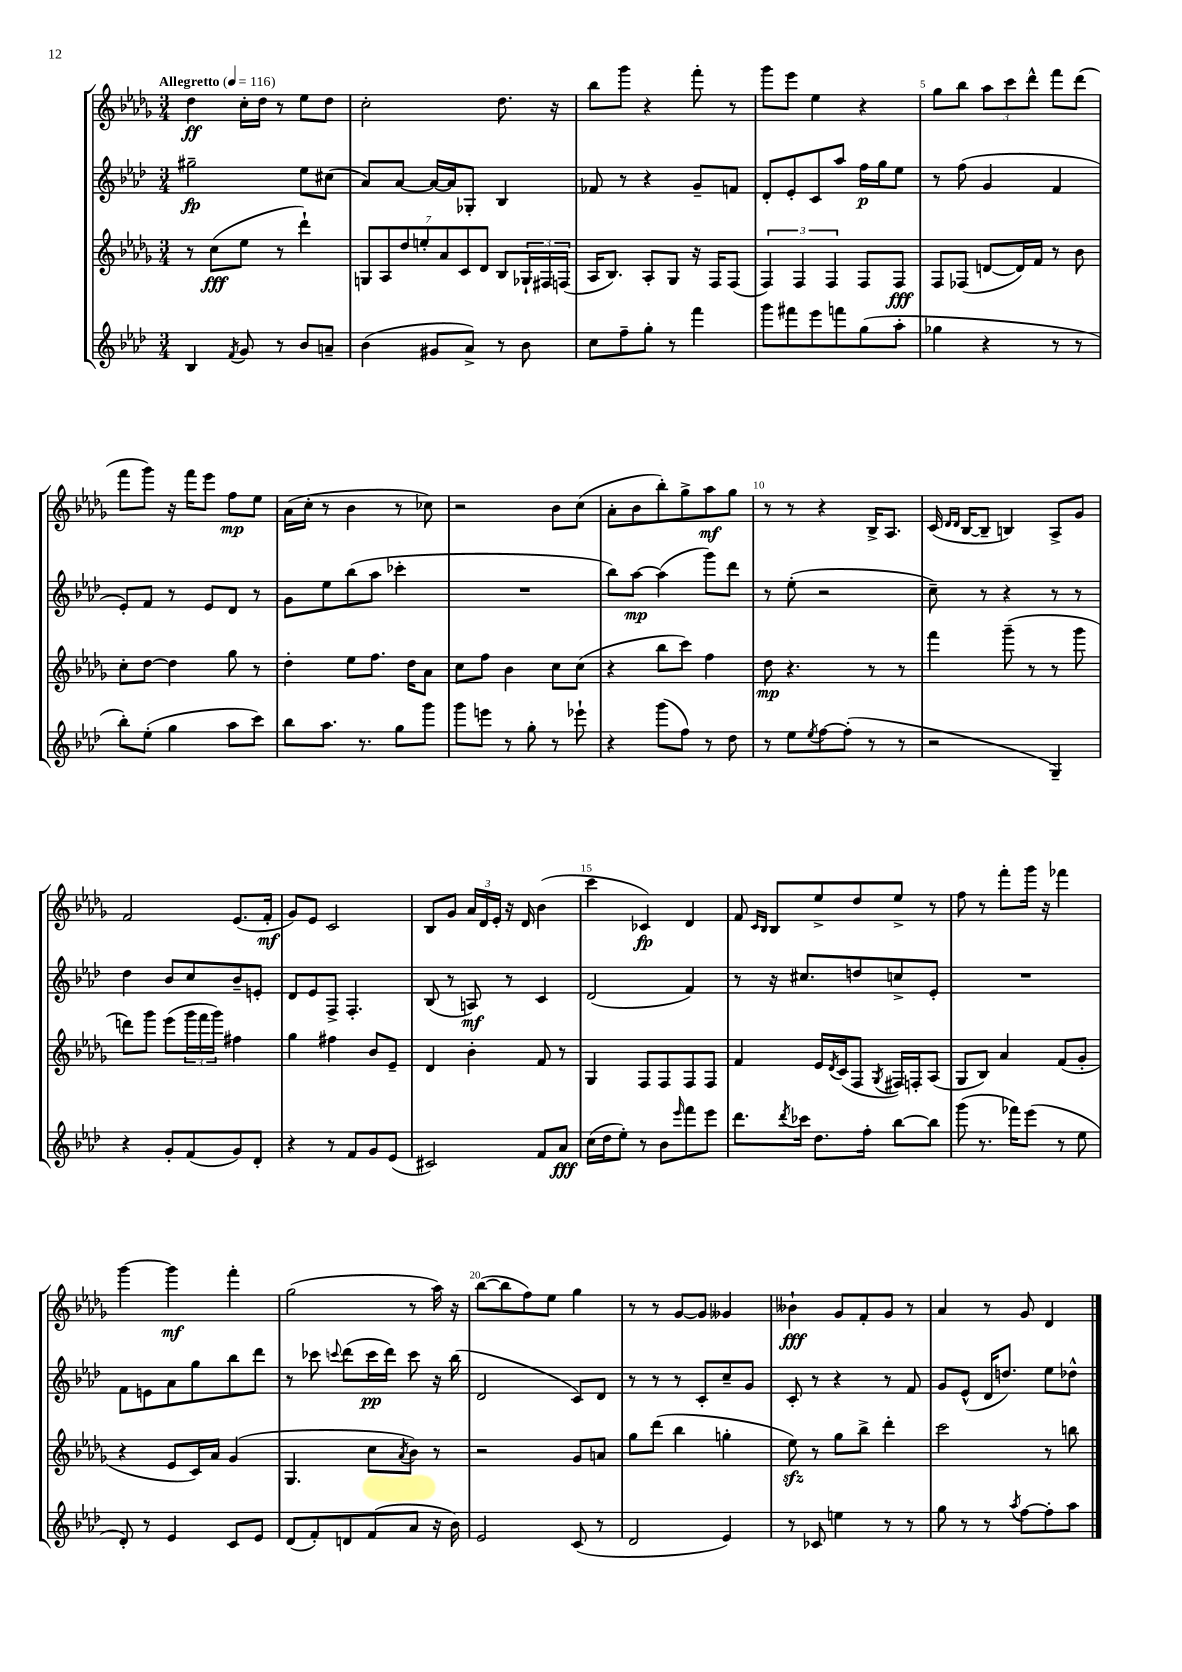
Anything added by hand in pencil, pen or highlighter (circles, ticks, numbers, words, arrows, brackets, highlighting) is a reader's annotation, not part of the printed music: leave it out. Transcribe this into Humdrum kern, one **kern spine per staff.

**kern	**kern	**kern	**kern
*staff4	*staff3	*staff2	*staff1
*clefG2	*clefG2	*clefG2	*clefG2
*k[b-e-a-d-]	*k[b-e-a-d-g-]	*k[b-e-a-d-]	*k[b-e-a-d-g-]
*M3/4	*M3/4	*M3/4	*M3/4
*MM116	*MM116	*MM116	*MM116
4B-	8r	2gg#~	4dd-
.	(8cc	.	.
8qf	.	.	.
8g	8ee-	.	16cc'
.	.	.	16dd-
8r	8r	.	8r
8b-	4ddd-`)	8ee-	8ee-
8a~	.	(8cc#	8dd-
=	=	=	=
(4b-	14G	8a-)	2cc'
.	14A-	.	.
.	.	[8a-	.
.	14dd-	.	.
.	14ee'	.	.
8g#	.	16a-_	.
.	14a-	.	.
.	.	16a-]	.
.	14c	.	.
8a-^)	.	8G-'	.
.	14d-	.	.
8r	8B-	4B-	8.dd-
8b-	24G-`	.	.
.	24F#	.	.
.	.	.	16r
.	(24F	.	.
=	=	=	=
8cc	16A-	8f-	8bb-
.	8.B-)	.	.
8ff~	.	8r	8ggg-
8gg'	8A-'	4r	4r
8r	8G-	.	.
4fff	16r	8g~	8fff'
.	16F	.	.
.	(8F	8f	8r
=	=	=	=
8ggg	6F)	8d-'	8ggg-
8fff#	.	8e-'	8eee-
.	6F	.	.
8eee-	.	8c	4ee-
.	6F	.	.
8fff	.	8aa-	.
(8gg	8F	16ff	4r
.	.	16gg	.
8aa-'	8F	8ee-	.
=	=	=	=
4gg-	8F	8r	8gg-
.	(8F-	(8ff	8bb-
4r	[8d	4g	12aa-
.	.	.	12ccc
.	16d])	.	.
.	.	.	12ddd-^^
.	16f	.	.
8r	8r	4f	8fff
8r	8b-	.	(8ddd-
=	=	=	=
8bb-')	8cc'	8e-')	8fff
(8ee-'	[8dd-	8f	8ggg-)
4gg	4dd-]	8r	16r
.	.	.	16fff
.	.	8e-	8eee-
8aa-	8gg-	8d-	8ff
8ccc)	8r	8r	8ee-
=	=	=	=
8bb-	4dd-'	8g	(16a-
.	.	.	16cc'
8.aa-	.	8ee-	8r
.	8ee-	(8bb-	4b-
8.r	.	.	.
.	8.ff	8aa-	.
8gg	.	4ccc-'	8r
.	16dd-	.	.
8ggg	8a-	.	8cc-)
=	=	=	=
8ggg	8cc	2.r	2r
8eee	8ff	.	.
8r	4b-	.	.
8gg'	.	.	.
8r	8cc	.	8b-
8eee-`	(8cc	.	(8cc
=	=	=	=
4r	4r	8bb-)	8a-'
.	.	[8aa-	8b-
(8ggg	8bb-	(4aa-]	8bb-')
8ff)	8ccc)	.	8gg-^
8r	4ff	8ggg)	8aa-
8dd-	.	8ddd-	8gg-
=	=	=	=
8r	8dd-	8r	8r
8ee-	4.r	(8ee-'	8r
8qee-	.	.	.
[8ff	.	2r	4r
(8ff']	.	.	.
8r	8r	.	16B-^
.	.	.	8.A-
8r	8r	.	.
=	=	=	=
2r	4fff	8cc~)	(16c
.	.	.	16qqd-
.	.	.	16qqd-
.	.	.	[16B-
.	.	8r	8B-~]
.	(8ggg-~	4r	4B)
.	8r	.	.
4G~)	8r	8r	8A-^
.	8ggg-	8r	8g-
=	=	=	=
4r	8ddd)	4dd-	2f
.	8ggg-	.	.
8g'	(8eee-	8b-	.
(8f	24ggg-	8cc	.
.	24fff	.	.
.	24ggg-)	.	.
8g)	4ff#	8b-~	(8.e-
8d-'	.	8e'	.
.	.	.	16f'
=	=	=	=
4r	4gg-	8d-	8g-)
.	.	8e-	8e-
8r	4ff#	8F^	2c
8f	.	4.F'	.
8g	8b-	.	.
(8e-	8e-~	.	.
=	=	=	=
2c#)	4d-	(8B-	8B-
.	.	8r	8g-
.	4b-'	8A)	24a-
.	.	.	24d-
.	.	.	24e-'
.	.	8r	16r
.	.	.	16d-
8f	8f	4c	(4b-
8a-	8r	.	.
=	=	=	=
(16cc	4G-	(2d-	4ccc
16dd-	.	.	.
8ee-')	.	.	.
8r	8F	.	4c-)
8b-	8F	.	.
16qqeee-	.	.	.
8fff	8F	4f)	4d-
8eee-	8F	.	.
=	=	=	=
8.ddd-	4f	8r	8f
.	.	.	16qqc
.	.	.	16qqB-
.	.	16r	8B-
8qddd-	.	.	.
16ccc-	.	8.cc#	.
8.dd-	16e-	.	8ee-^
.	8qd-	.	.
.	(16c	.	.
.	8F	8dd	8dd-
16ff'	.	.	.
.	8qG-	.	.
[8bb-	16F#)	8cc^	8ee-^
.	16F'	.	.
8bb-]	(8A-	8e-'	8r
=	=	=	=
(8ggg	8G-	2.r	8ff
8.r	8B-)	.	8r
.	4a-	.	8fff'
16fff-)	.	.	.
(8eee-	.	.	16ggg-
.	.	.	16r
8r	(8f	.	4fff-
8ee-	8g-'	.	.
=	=	=	=
8d-')	4r	8f	[4ggg-
8r	.	8e	.
4e-	8e-	8a-	4ggg-]
.	16c)	8gg	.
.	16a-	.	.
8c	(4g-	8bb-	4fff'
8e-	.	8ddd-	.
=	=	=	=
(8d-	4.G-	8r	(2gg-
8f')	.	8ccc-	.
.	.	8qqccc	.
8d	.	(8ddd-	.
(8f	8cc	16ccc	.
.	.	16ddd-)	.
.	8qa-	.	.
8a-	8b-)	8ccc	8r
16r	8r	16r	16aa-)
16b-)	.	(16bb-	16r
=	=	=	=
2e-	2r	2d-	([8bb-
.	.	.	8bb-]
.	.	.	8ff)
.	.	.	8ee-
(8c	8g-	8c)	4gg-
8r	8a	8d-	.
=	=	=	=
2d-	8gg-	8r	8r
.	(8ddd-	8r	8r
.	4bb-	8r	[8g-
.	.	8c'	8g-]
4e-)	4gg'	8cc~	4g--
.	.	8g	.
=	=	=	=
8r	8ee-)	8c'	4b--`
8c-	8r	8r	.
4ee	8gg-	4r	8g-
.	8bb-^	.	8f'
8r	4ddd-'	8r	8g-
8r	.	8f	8r
=	=	=	=
8gg	2ccc	8g	4a-
8r	.	(8e-^^	.
8r	.	16d-	8r
.	.	8.dd)	.
8qaa-	.	.	.
[8ff	.	.	8g-
8ff']	8r	8ee-	4d-
8aa-	8bb	8dd-^^	.
==	==	==	==
*-	*-	*-	*-
